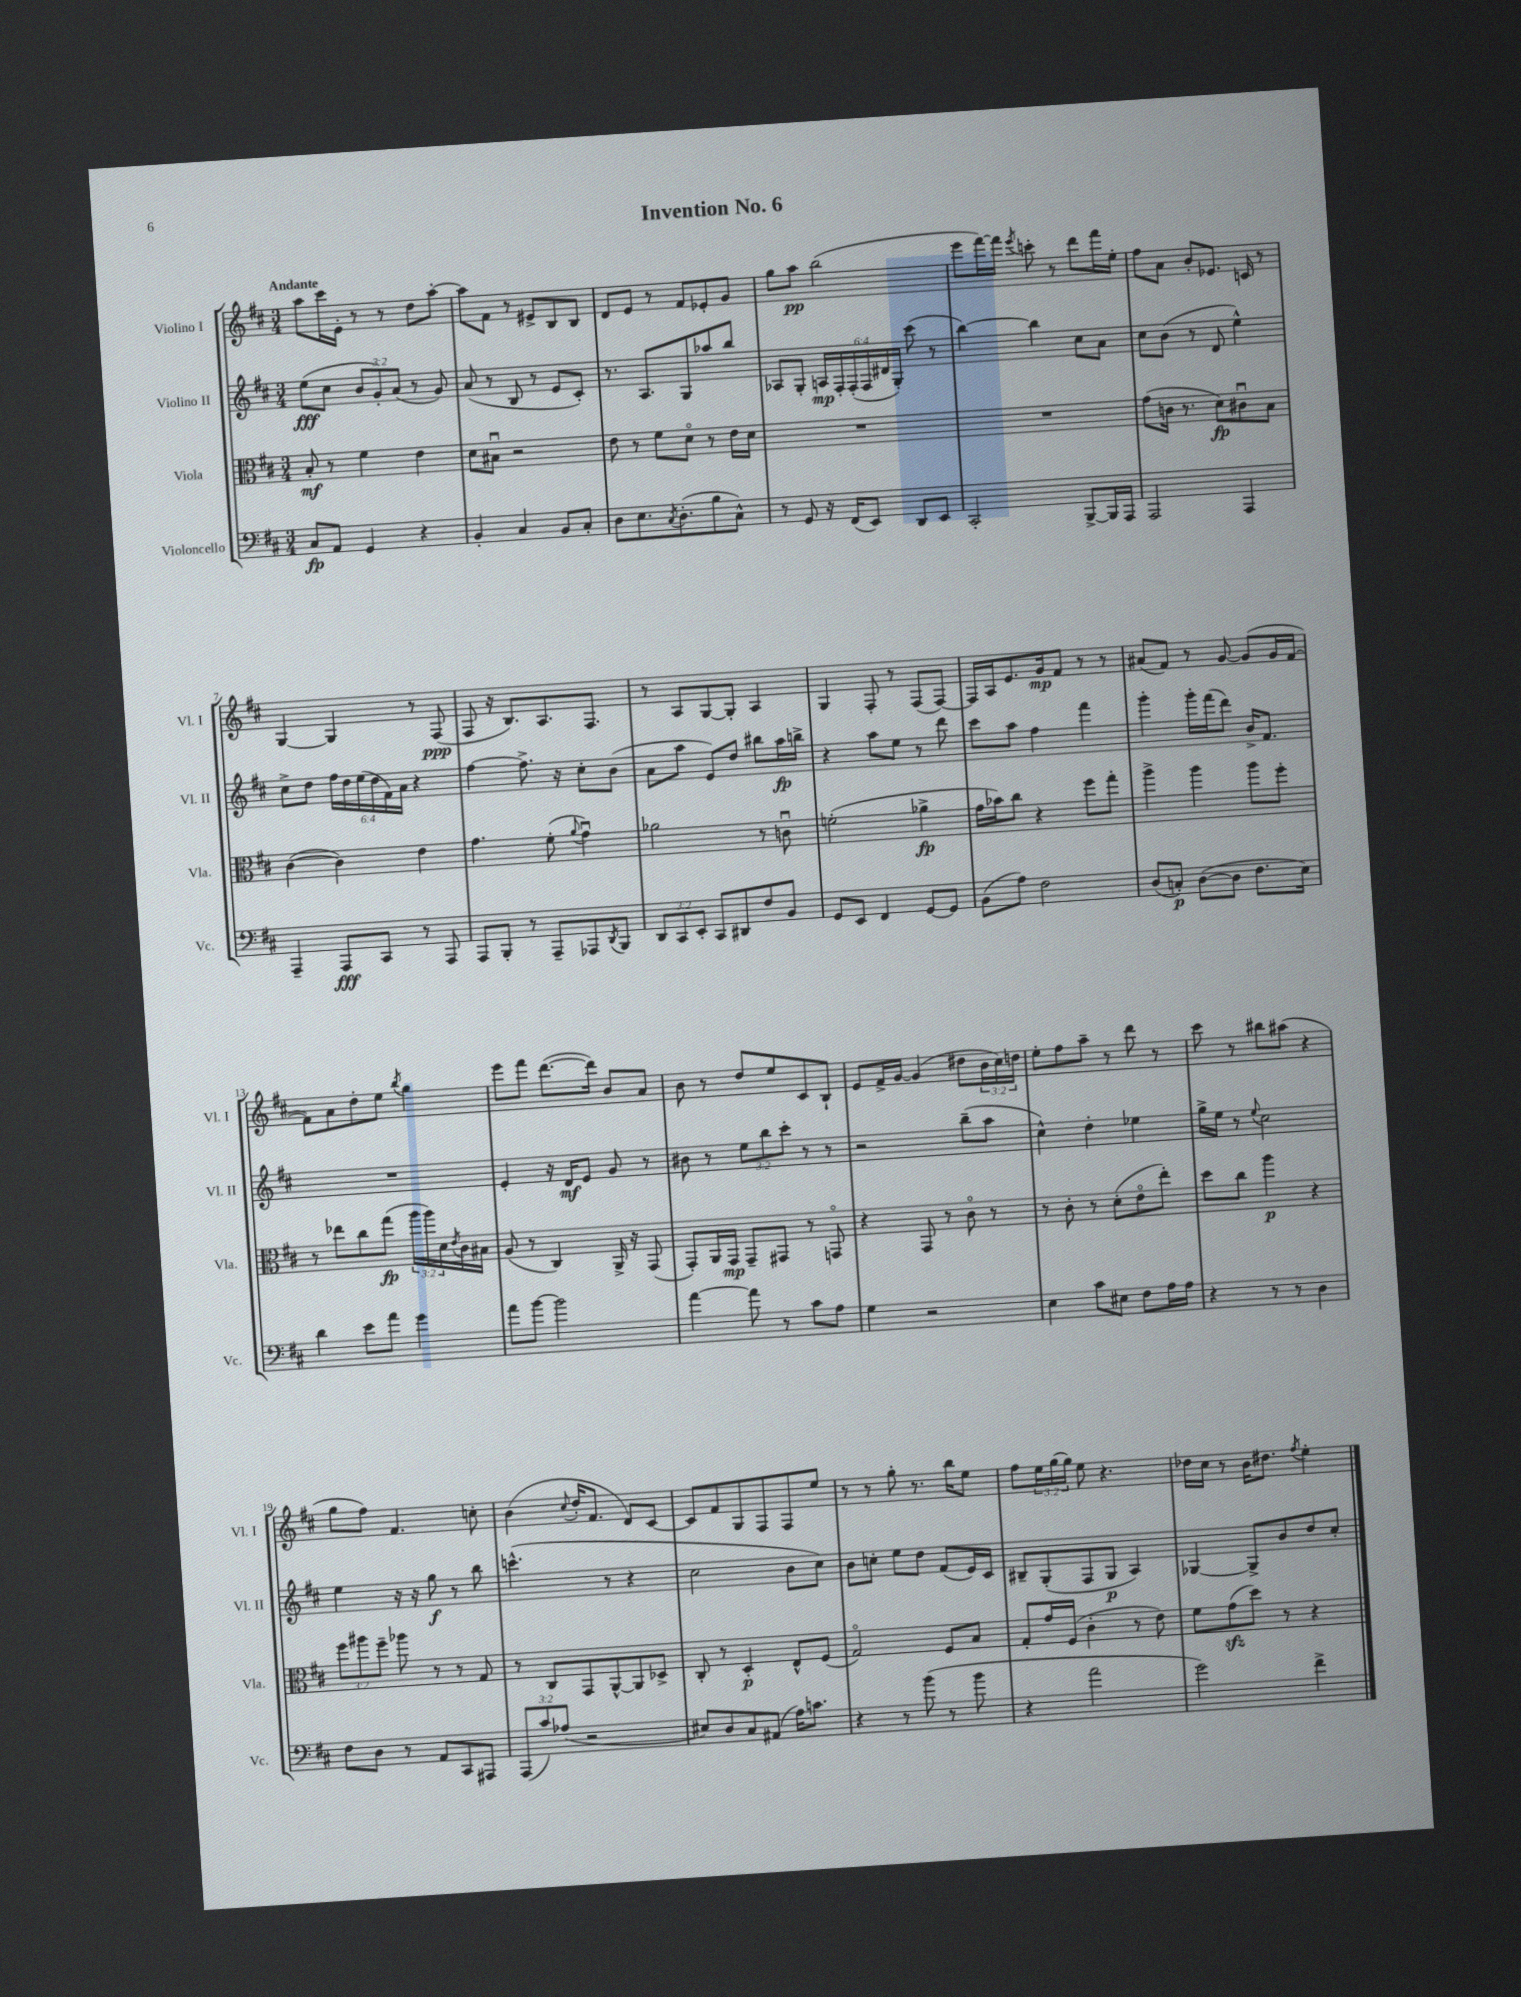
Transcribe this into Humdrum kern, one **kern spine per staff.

**kern	**dynam	**kern	**dynam	**kern	**dynam	**kern	**dynam
*part4	*part4	*part3	*part3	*part2	*part2	*part1	*part1
*staff4	*staff4	*staff3	*staff3	*staff2	*staff2	*staff1	*staff1
*I"Violoncello	*	*I"Viola	*	*I"Violino II	*	*I"Violino I	*
*I'Vc.	*	*I'Vla.	*	*I'Vl. II	*	*I'Vl. I	*
*clefF4	*	*clefC3	*	*clefG2	*	*clefG2	*
*k[f#c#]	*	*k[f#c#]	*	*k[f#c#]	*	*k[f#c#]	*
*M3/4	*	*M3/4	*	*M3/4	*	*M3/4	*
=1	=1	=1	=1	=1	=1	=1	=1
!	!	!	!	!	!	!LO:TX:a:B:t=Andante	!
8C#/L	fp	8B'/	mf	(8ee\L	fff	8aa\L	.
8AA/J	.	8r	.	8cc#\J	.	16ccc#\L	.
.	.	.	.	.	.	16e'\JJ	.
4GG/	.	4f#\	.	12b/L	.	8r	.
.	.	.	.	12g'/)	.	.	.
.	.	.	.	.	.	8r	.
.	.	.	.	(12a/J	.	.	.
4r	.	4e\	.	8r	.	8dd\L	.
.	.	.	.	8g/)	.	[8aa'\J	.
=2	=2	=2	=2	=2	=2	=2	=2
4BB'/	.	8d\L	.	(8a/	.	8aa\L]	.
.	.	8B#Xu\J	.	8r	.	8f#\J	.
4C#/	.	2r	.	8B/	.	8r	.
.	.	.	.	8r	.	8e#X^/L	.
8BB/L	.	.	.	8e/L	.	8B/	.
8C#'/J	.	.	.	8c#'/J)	.	8B/J	.
=3	=3	=3	=3	=3	=3	=3	=3
8D\L	.	8e\	.	8.r	.	8d/L	.
8.E\	.	8r	.	.	.	8e/J	.
.	.	.	.	8.A/L	.	.	.
.	.	8f#\L	.	.	.	8r	.
8qC#/	.	.	.	.	.	.	.
(8.D'\	.	.	.	.	.	.	.
.	.	8d\J	.	8G/	.	8f#/L	.
8B\	.	8r	.	8aa-X/	.	8e-X'/	.
8C#^^\J)	.	16e\LL	.	8bb/J	.	8g/J	.
.	.	16d\JJ	.	.	.	.	.
=4	=4	=4	=4	=4	=4	=4	=4
8r	.	2.r	.	8A-X/L	.	8gg\L	.
8GG/	.	.	.	8G'/J	.	8aa\J	pp
16r	.	.	.	24An/LL	mp	(2bb\	.
.	.	.	.	24F#'/	.	.	.
(16FF#/KL	.	.	.	.	.	.	.
.	.	.	.	(24F#'/	.	.	.
8EE/J)	.	.	.	24F#/	.	.	.
.	.	.	.	24d#X/	.	.	.
.	.	.	.	24G'/JJ)	.	.	.
8DD/L	.	.	.	(8ccc#\	.	.	.
8EE/J	.	.	.	8r	.	.	.
=5	=5	=5	=5	=5	=5	=5	=5
2CC#'/	.	2.r	.	[4bb\)	.	8eee\L	.
.	.	.	.	.	.	[16fff#\L)	.
.	.	.	.	.	.	16fff#\JJ]	.
.	.	.	.	.	.	8qeee/	.
.	.	.	.	4bb\]	.	8cccn'\	.
.	.	.	.	.	.	8r	.
[8BBB^/L	.	.	.	8cc#\L	.	8ddd\L	.
16BBB/L]	.	.	.	8a\J	.	16fff#\L	.
16AAA/JJ	.	.	.	.	.	16ee'\JJ	.
=6	=6	=6	=6	=6	=6	=6	=6
2AAA/	.	(8g\L	.	8cc#\L	.	8ff#\L	.
.	.	16cn\Jk	.	(8b\J	.	8a\J	.
.	.	8.r	.	.	.	.	.
.	.	.	.	8r	.	8b'/L	.
.	.	8d\L)	fp	8d/	.	8.e-X/J	.
4AAA/	.	8c#Xu\	.	4ee^^\)	.	.	.
.	.	.	.	.	.	16cn/	.
.	.	8B\J	.	.	.	8r	.
!!LO:LB:g=z
=7	=7	=7	=7	=7	=7	=7	=7
4AAA~/	.	([4c#\	.	8cc#^\L	.	[4G/	.
.	.	.	.	8dd\J	.	.	.
8AAA/L	fff	4c#\])	.	24ff#\LL	.	4G/]	.
.	.	.	.	24dd\	.	.	.
.	.	.	.	(24ee\	.	.	.
8CC#/J	.	.	.	24dd\	.	.	.
.	.	.	.	24f#\)	.	.	.
.	.	.	.	24a\JJ	.	.	.
8r	.	4e\	.	4r	.	8r	.
8AAA/	.	.	.	.	.	(8F#/	ppp
=8	=8	=8	=8	=8	=8	=8	=8
8AAA/L	.	4.g\	.	[4ff#\	.	8F#/	.
8BBB'/J	.	.	.	.	.	16r	.
.	.	.	.	.	.	8.B/L)	.
8r	.	.	.	8.ff#^\]	.	.	.
8AAA~/L	.	(8f#'\	.	.	.	8.A/	.
.	.	.	.	16r	.	.	.
.	.	8qqa/	.	.	.	.	.
8AAA-X/	.	4gu\)	.	8cc#'\L	.	.	.
.	.	.	.	.	.	8.F#/J	.
8qDD/	.	.	.	.	.	.	.
8BBB/J	.	.	.	(8b\J	.	.	.
=9	=9	=9	=9	=9	=9	=9	=9
12DD/L	.	2a-X\	.	8a\L	.	8r	.
12CC#/	.	.	.	.	.	.	.
.	.	.	.	8aa\J	.	8A/L	.
12EE'/J	.	.	.	.	.	.	.
8CC#/L	.	.	.	8e/L)	.	[8G/	.
8DD#X/	.	.	.	8dd/J	.	8G'/J]	.
8F#/	.	8r	.	8bb#X\L	.	4A/	.
8BB/J	.	8cnu\	.	16aa\L	fp	.	.
.	.	.	.	16bbn^\JJ	.	.	.
=10	=10	=10	=10	=10	=10	=10	=10
8GG/L	.	(2fn'\	.	4r	.	4G/	.
8EE/J	.	.	.	.	.	.	.
4FF#/	.	.	.	8aa\L	.	8F#'/	.
.	.	.	.	8ee\J	.	8r	.
[8GG/L	.	4a-X^\	fp	8r	.	(8F#/L	.
8GG/J]	.	.	.	8ddd\	.	[8F#/J)	.
=11	=11	=11	=11	=11	=11	=11	=11
(8BB\L	.	16g\LL	.	8ccc#\L	.	16F#/LL]	.
.	.	16b-X\J)	.	.	.	16A/J	.
8A\J)	.	8cc#\J	.	8aa\J	.	8.e/	.
2F#\	.	4r	.	4ff#\	.	.	.
.	.	.	.	.	.	16g/k	mp
.	.	.	.	.	.	8f#/J	.
.	.	8ff#\L	.	4fff#\	.	8r	.
.	.	8gg'\J	.	.	.	8r	.
=12	=12	=12	=12	=12	=12	=12	=12
(8D/L	.	4aa^\	.	4ggg'\	.	(8a#X/L	.
8Cn'/J)	p	.	.	.	.	8f#/J)	.
([8D\L	.	4aa\	.	16ggg'\LL	.	8r	.
.	.	.	.	(16fff#\J	.	.	.
8D\J]	.	.	.	8ddd\J)	.	[8g/	.
8.F#\L	.	8aa\L	.	16b^/KL	.	(8g/L]	.
.	.	.	.	8.f#/J	.	.	.
.	.	8ff#'\J	.	.	.	16g/L	.
16E\Jk)	.	.	.	.	.	[16f#/JJ	.
!!LO:LB:g=z
=13	=13	=13	=13	=13	=13	=13	=13
4d\	.	8r	.	2.r	.	8f#\L])	.
.	.	8ee-X\L	.	.	.	8a\	.
8e\L	.	8cc#\	.	.	.	8dd'\	.
8a\J	.	(8gg\J	fp	.	.	8ee\J	.
.	.	.	.	.	.	8qbb/	.
4g\	.	24aa\LL	.	.	.	4gg\	.
.	.	24aa\)	.	.	.	.	.
.	.	24d\	.	.	.	.	.
.	.	8qe/	.	.	.	.	.
.	.	16c#\	.	.	.	.	.
.	.	16B#X\JJ	.	.	.	.	.
=14	=14	=14	=14	=14	=14	=14	=14
8a\L	.	(8A/	.	4e'/	.	8eee\L	.
[8b\J	.	8r	.	.	.	8fff#\J	.
2b\]	.	4C#/)	.	16r	.	([8.ddd\L	.
.	.	.	.	16d/KL	mf	.	.
.	.	.	.	8e/J	.	.	.
.	.	.	.	.	.	16ddd\Jk])	.
.	.	16AA^/	.	8g/	.	8b/L	.
.	.	16r	.	.	.	.	.
.	.	(8GG/	.	8r	.	8a/J	.
=15	=15	=15	=15	=15	=15	=15	=15
[4a\	.	8GG'/L)	.	8b#X\	.	8b\	.
.	.	16AA/L	.	8r	.	8r	.
.	.	16GG/JJ	mp	.	.	.	.
8a\]	.	8GG~/L	.	12ee\L	.	8dd/L	.
.	.	.	.	12bb\	.	.	.
8r	.	8GG#X/J	.	.	.	8ee/	.
.	.	.	.	12ccc#'\J	.	.	.
8c#\L	.	8r	.	8r	.	8c#/	.
8A\J	.	8GGn/	.	8r	.	8B`/J	.
=16	=16	=16	=16	=16	=16	=16	=16
4G\	.	4r	.	2r	.	8e/L	.
.	.	.	.	.	.	16f#^/L	.
.	.	.	.	.	.	[16g/JJ	.
2r	.	8GG/	.	.	.	(4g/]	.
.	.	8r	.	.	.	.	.
.	.	8c#\	.	(8bb~\L	.	8dd#X\L	.
.	.	8r	.	8aa\J	.	24b\L	.
.	.	.	.	.	.	24cc#\)	.
.	.	.	.	.	.	24ddn\JJ	.
=17	=17	=17	=17	=17	=17	=17	=17
4E\	.	8r	.	4cc#^^\)	.	8ee'\L	.
.	.	8c#'\	.	.	.	8ff#\	.
8c#\L	.	8r	.	4dd'\	.	8aa~\J	.
8E#X\J	.	(8d'\L	.	.	.	8r	.
8F#\L	.	8e\	.	4ee-X\	.	8ddd\	.
16A\L	.	8ee'\J)	.	.	.	8r	.
16A\JJ	.	.	.	.	.	.	.
=18	=18	=18	=18	=18	=18	=18	=18
4r	.	8dd\L	.	16gg^\LL	.	8ccc#\	.
.	.	.	.	16ee\JJ	.	.	.
.	.	8cc#\J	.	8r	.	8r	.
.	.	.	.	8qqee/	.	.	.
8r	.	4aa\	p	2cc#\	.	8bb#X\L	.
8r	.	.	.	.	.	(8aa#X\J	.
4D\	.	4r	.	.	.	4r	.
!!LO:LB:g=z
=19	=19	=19	=19	=19	=19	=19	=19
8F#\L	.	12ff#\L	.	4ee\	.	8gg\L	.
.	.	12aa#X\	.	.	.	.	.
8D\J	.	.	.	.	.	8ff#\J)	.
.	.	12ff#~\J	.	.	.	.	.
8r	.	8aa-X\	.	16r	.	4.f#/	.
.	.	.	.	16r	.	.	.
8AA/L	.	8r	.	8gg\	f	.	.
8CC#/	.	8r	.	8r	.	.	.
8AAA#X/J	.	8G/	.	8bb\	.	8ccn'\	.
=20	=20	=20	=20	=20	=20	=20	=20
(12AAA/L	.	8r	.	(4.cccn^^\	.	(4b\	.
12c#/)	.	.	.	.	.	.	.
.	.	8C#/L	.	.	.	.	.
(12A-X/J	.	.	.	.	.	.	.
.	.	.	.	.	.	8qqcc#/	.
2r	.	8GG/	.	.	.	16dd'/KL	.
.	.	.	.	.	.	8.f#/J	.
.	.	[8AA^^/	.	8r	.	.	.
.	.	8AA/]	.	4r	.	8d/L)	.
.	.	8D-X^/J	.	.	.	[8c#/J	.
=21	=21	=21	=21	=21	=21	=21	=21
8E#X/L)	.	8C#'/	.	2cc#\	.	8c#/L]	.
8D/	.	8r	.	.	.	8f#/	.
8C#/	.	4D'/	p	.	.	8G/	.
(8AA#X/J	.	.	.	.	.	8F#/	.
16A\KL)	.	8E^^/L	.	8b\L	.	8F#/	.
8.cn\J	.	.	.	.	.	.	.
.	.	(8F#/J	.	8cc#\J)	.	8ee/J	.
=22	=22	=22	=22	=22	=22	=22	=22
4r	.	2G/)	.	8b\L	.	8r	.
.	.	.	.	8ccn'\J	.	8r	.
8r	.	.	.	8ee\L	.	8gg'\	.
(8b\	.	.	.	8dd\J	.	8.r	.
8r	.	8F#/L	.	(8f#/L	.	.	.
.	.	.	.	.	.	16bb\KL	.
8b\	.	8B/J	.	16e/L)	.	8ee\J	.
.	.	.	.	16c#/JJ	.	.	.
=23	=23	=23	=23	=23	=23	=23	=23
4r	.	8G'/L	.	8B#X~/L	.	8ff#\L	.
.	.	16g/L	.	(8G'/	.	24ee\L	.
.	.	.	.	.	.	(24gg\	.
.	.	(16F#/JJ	.	.	.	.	.
.	.	.	.	.	.	24gg\JJ)	.
2a\	.	4c#'\	.	8F#/	.	8ee\	.
.	.	.	.	8G/J	p	4.r	.
.	.	8r	.	4A/)	.	.	.
.	.	8e\)	.	.	.	.	.
=24	=24	=24	=24	=24	=24	=24	=24
2g\)	.	8f#\L	.	[4G-X/	.	16dd-X\LL	.
.	.	.	.	.	.	16cc#\JJ	.
.	.	(8gzz\	.	.	.	8r	.
.	.	8dd\J)	.	8G-^/L]	.	16b\KL	.
.	.	.	.	.	.	8.dd#X\J	.
.	.	8r	.	8b/	.	.	.
.	.	.	.	.	.	8qff#/	.
4f#^\	.	4r	.	8dd/	.	4ee'\	.
.	.	.	.	8cc#'/J	.	.	.
==	==	==	==	==	==	==	==
*-	*-	*-	*-	*-	*-	*-	*-
